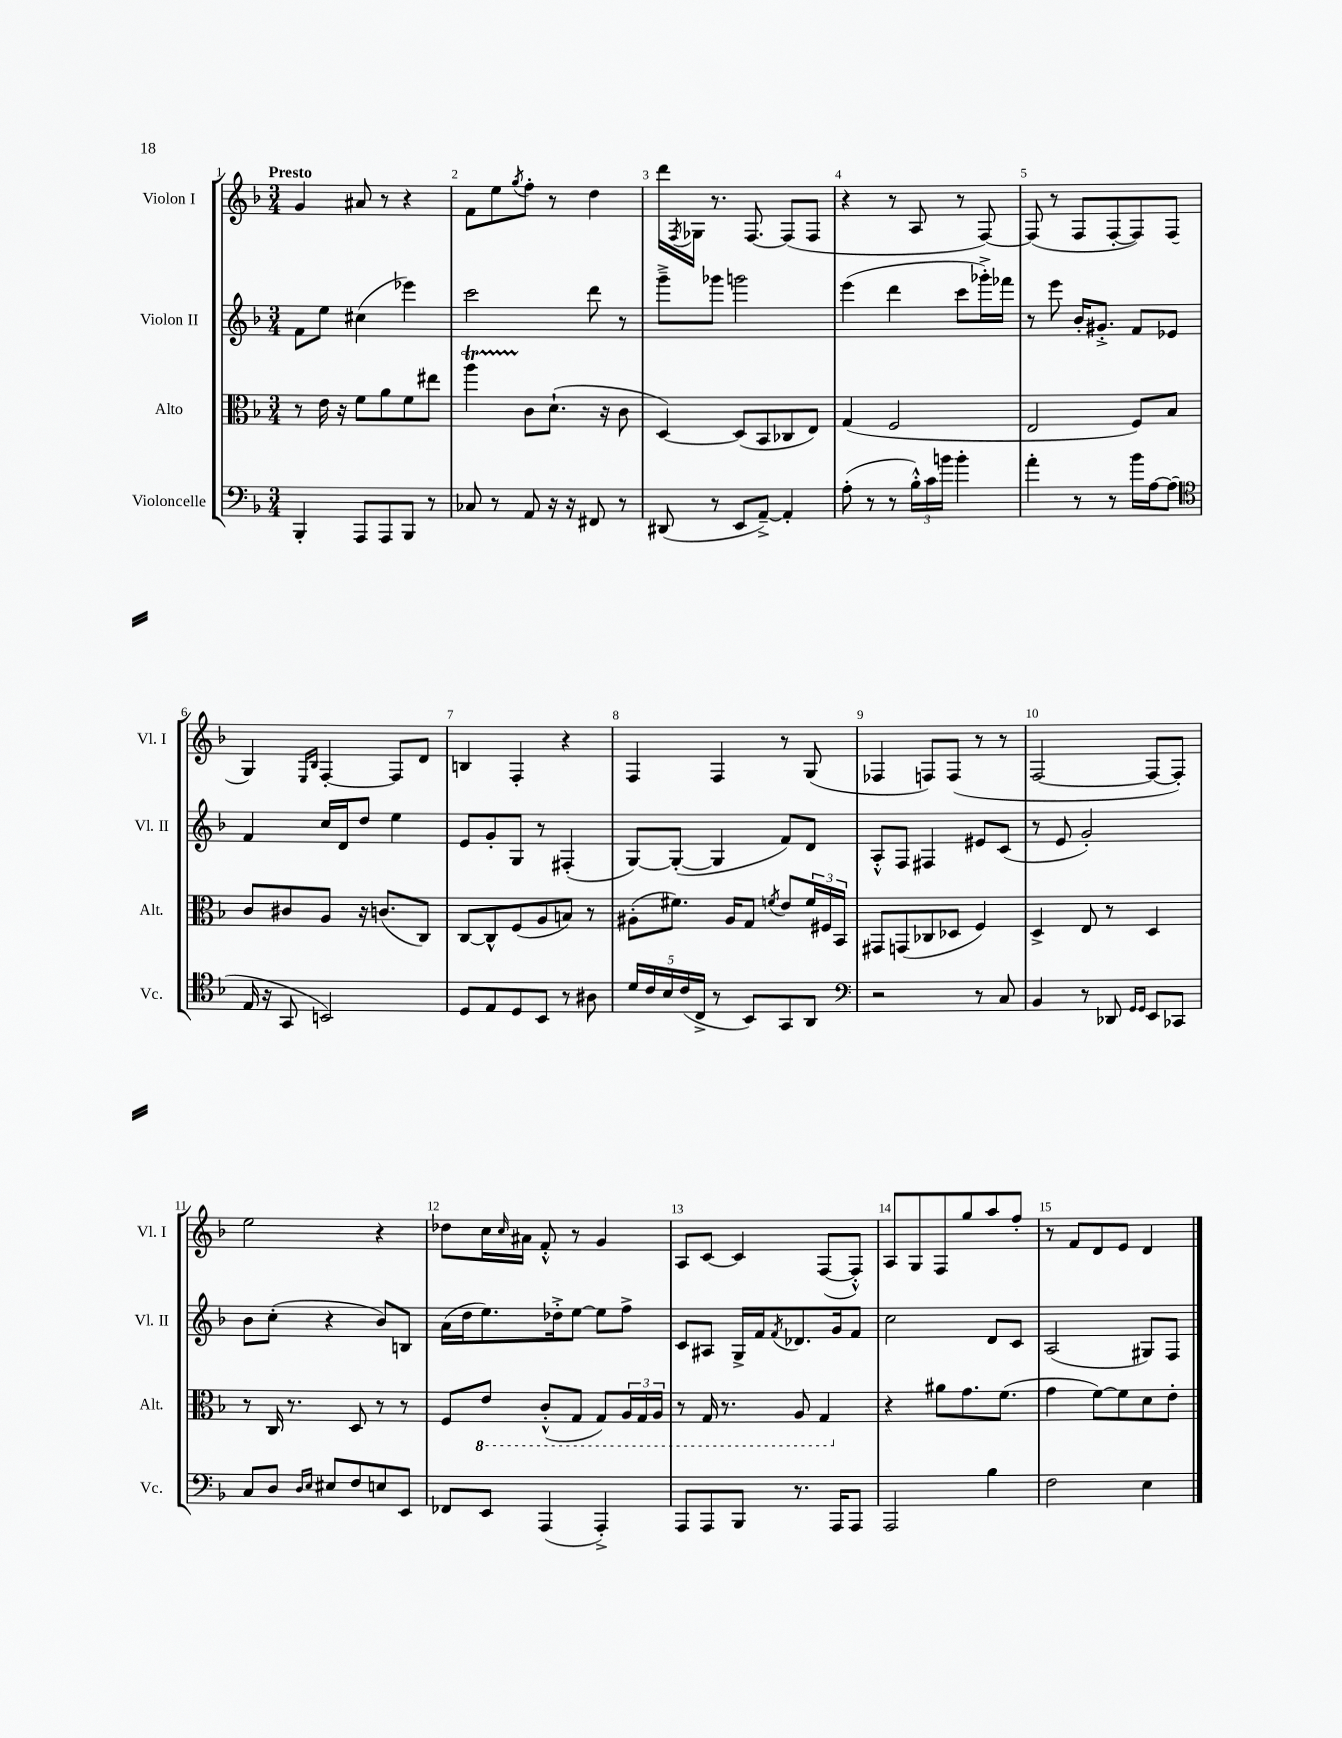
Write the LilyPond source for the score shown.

<<
\new StaffGroup <<
\new Staff = "s0" \with { instrumentName = "Violon I" shortInstrumentName = "Vl. I" } {
    \clef treble \key f \major \numericTimeSignature \time 3/4 \tempo "Presto"
    g'4 ais'8 r8 r4 |
    f'8 e''8 \acciaccatura { g''8 } f''8-. r8 d''4 |
    d'''16 \acciaccatura { f8 } ges16 r8. f8.~ f8( f8 |
    r4 r8 a8 r8 f8~) |
    f8( r8 f8 f8~-. f8) f8( |
    g4) \grace { e16 bes16 } f4~-. f8 d'8 |
    b4 f4-. r4 |
    f4 f4 r8 g8( |
    fes4 f8) f8( r8 r8 |
    f2~ f8~ f8-.) |
    e''2 r4 |
    des''8 c''16 \grace { c''16 } ais'16 f'8-.-^ r8 g'4 |
    a8 c'8~ c'4 f8~( f8-.-^) |
    a8 g8 f8 g''8 a''8 f''8-. |
    r8 f'8 d'8 e'8 d'4 \bar "|." |
}
\new Staff = "s1" \with { instrumentName = "Violon II" shortInstrumentName = "Vl. II" } {
    \clef treble \key f \major \numericTimeSignature \time 3/4
    f'8 e''8 cis''4( ees'''4) |
    c'''2 d'''8 r8 |
    g'''8---> ges'''8 g'''2 |
    e'''4( d'''4 c'''8 ges'''16-.->) fes'''16 |
    r8 e'''8 bes'16-. gis'8.-.-> f'8 ees'8 |
    f'4 c''16 d'16 d''8 e''4 |
    e'8 g'8-. g8 r8 fis4-.( |
    g8~) g8~-.( g4 f'8) d'8 |
    a8-.-^ f8 fis4 eis'8 c'8( |
    r8 e'8 g'2-.) |
    bes'8 c''8-.( r4 bes'8) b8 |
    a'16( d''16 e''8.) des''16-.-> e''8~ e''8 f''8-> |
    c'8 ais8 g16-> f'16 \acciaccatura { f'8 } des'8. g'16 f'8 |
    c''2 d'8 c'8 |
    a2( gis8) f8 \bar "|." |
}
\new Staff = "s2" \with { instrumentName = "Alto" shortInstrumentName = "Alt." } {
    \clef alto \key f \major \numericTimeSignature \time 3/4
    r8 e'16 r16 f'8 a'8 f'8 eis''8 |
    a''4\startTrillSpan c'8\stopTrillSpan d'8.-!( r16 c'8 |
    d4~) d8( bes,8 ces8 e8) |
    g4( f2 |
    e2 f8) bes8 |
    c'8 cis'8 a8 r16 c'8.( c8) |
    c8~ c8-^ f8( a8 b8) r8 |
    ais8-.( fis'8.) ais16 g8 \acciaccatura { f'8 } e'8 \tuplet 3/2 { f'16 fis16 bes,16 } |
    gis,8 g,8( ces8 des8 f4) |
    d4-> e8 r8 d4 |
    r8 c16 r8. d8 r8 r8 |
    f8 \ottava #-1 e8 c8-.-^( g,8 g,8) \tuplet 3/2 { a,16 g,16 a,16 } |
    r8 g,16 r8. a,8 g,4 \ottava #0 |
    r4 ais'8 g'8. f'8.( |
    g'4 f'8~) f'8 d'8 e'8-. \bar "|." |
}
\new Staff = "s3" \with { instrumentName = "Violoncelle" shortInstrumentName = "Vc." } {
    \clef bass \key f \major \numericTimeSignature \time 3/4
    bes,,4-. a,,8 a,,8 bes,,8 r8 |
    ces8 r8 a,8 r16 r16 fis,8 r8 |
    dis,8( r8 e,8 a,8~--->) a,4-. |
    a8-.( r8 r8 \tuplet 3/2 { bes16-.-^) c'16 b'16 } b'4-. |
    a'4-. r8 r8 bes'16 a16~ a8( |
    \clef tenor e16 r16 g,8 b,2) |
    d8 e8 d8 bes,8 r8 ais8 |
    \tuplet 5/4 { d'16 c'16 bes16 c'16( c16-> } r8 bes,8) g,8 a,8 |
    \clef bass r2 r8 c8 |
    bes,4 r8 des,8 \grace { g,16 g,16 } e,8 ces,8 |
    c8 d8 \grace { d16 e16 } eis8 f8 e8 e,8 |
    fes,8 e,8 a,,4( a,,4-.->) |
    a,,8 a,,8 bes,,8 r8. a,,16 a,,8 |
    a,,2 bes4 |
    f2 e4 \bar "|." |
}
>>
>>
\layout { \context { \Score \override BarNumber.break-visibility = ##(#f #t #t) barNumberVisibility = #all-bar-numbers-visible } }
